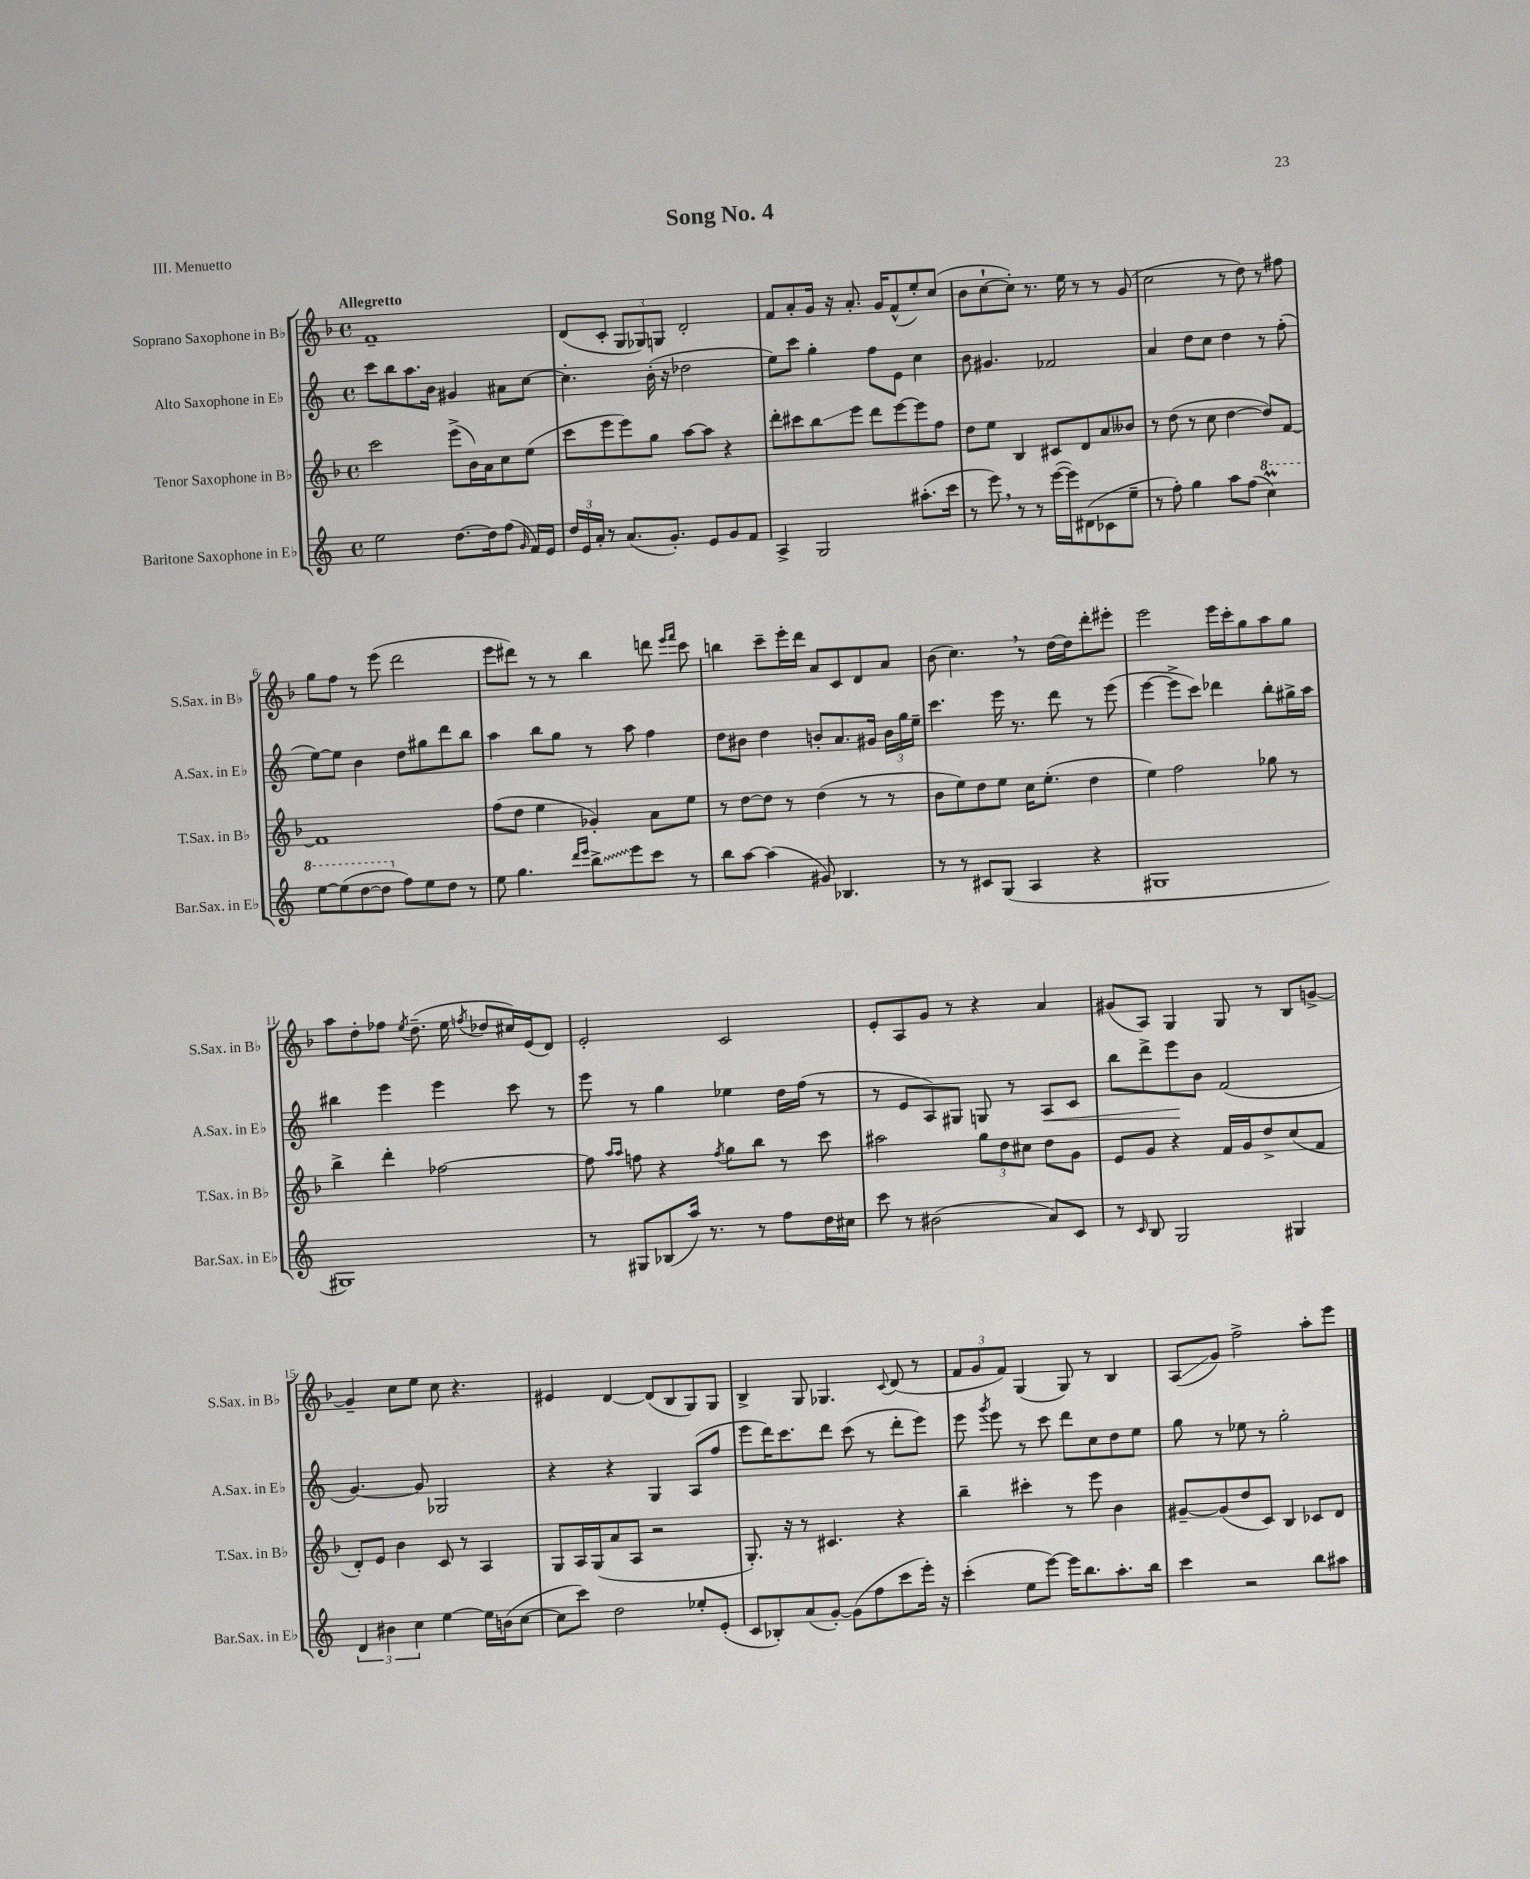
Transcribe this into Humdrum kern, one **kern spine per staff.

**kern	**kern	**kern	**kern
*staff4	*staff3	*staff2	*staff1
*clefG2	*clefG2	*clefG2	*clefG2
*k[]	*k[b-]	*k[]	*k[b-]
*M4/4	*M4/4	*M4/4	*M4/4
*met(c)	*met(c)	*met(c)	*met(c)
2ee\	2ccc\	8ccc\L	1f~
.	.	8bb\	.
.	.	8.aa\	.
.	.	16b\Jk	.
[8.dd\L	(8eee^\L	4g#/	.
.	16b-\L)	.	.
16dd\]k	16a\J	.	.
(8ff\J	8cc\	8a#\L	.
16qqg/	.	.	.
16f/LL)	(8ee\J	[8cc\J	.
16e/JJ	.	.	.
=	=	=	=
24dd/LL	8ccc\L	4.cc'\]	(8d/L
24e/	.	.	.
24a'/JJ	.	.	.
8r	8eee\	.	8c'/J
(8.a/L	8eee\)	.	12G/L
.	.	.	12G-/)
.	8gg\J	(16b'\	.
.	.	.	12G/J
8.g'/J)	.	16r	.
.	[8aa\L	2dd-\	2d'/
8e/L	8aa\]J	.	.
8g/	4r	.	.
8f/J	.	.	.
=	=	=	=
4A^/	8ddd'\L	8ee\L)	8f/L
.	8ccc#\	8ccc\J	8a'/
2G/	8bb-\	4gg'\	16g/Jk
.	.	.	16r
.	8eee\J	.	8.a'/
.	8ddd\L	8ff\L	.
.	.	.	16g/LK
.	[8eee\	8e\J	(8f^^/
(8.aa#'\L	8eee\]	4cc\	8ee'/)
.	8ff\J	.	(8cc/J
16ccc\Jk	.	.	.
=	=	=	=
8r	8dd\L	8b\	8b-\L
8eee\)	8ee\J	4.g#/	[8cc`\
8r	4B-/	.	8cc'\]J)
8r	.	.	8.r
([16eee\LL	8c#/L	2f-/	.
16eee\]J)	.	.	16ee\
(8d#\	8d/	.	8r
8c-\	8a/	.	8r
8ee~\J	8b--/J	.	(8g/
=	=	=	=
8r	8r	4a/	2cc\
8ff'\)	(8dd\	.	.
4gg\	8r	8dd\L	.
.	8cc\	8cc\J	.
8aa\L	[4dd\	4dd\	8r
(8ff\J	.	.	8dd\)
4ccc\)	8dd/]L)	8r	8r
.	[8f/J	(8ff'\	8ff#\
=	=	=	=
[8eee\L	1f]	[8ee\L)	8gg\L
(8eee\]	.	8ee\]J	8ff\J
[8ddd\	.	4b\	8r
8ddd\]J	.	.	(8eee\
8ff\L)	.	8dd\L	2ddd\
8ee\	.	8gg#\	.
8dd\J	.	8ddd\	.
8r	.	8bb\J	.
=	=	=	=
8ee\	(8ff\L	4aa\	8eee\L
4.gg\	8dd\J	.	8ddd#\J)
.	4ee\	8bb\L	8r
.	.	8gg\J	8r
16qqddd/LL	.	.	.
16qqeee/JJ	.	.	.
8bb^\L	4g-'/)	8r	4bb-\
8eee\	.	8aa\	.
8ccc\J	8a\L	4ff\	8ddd\
.	.	.	16qqeee/LL
.	.	.	16qqfff/JJ
8r	8ee\J	.	8ccc\
=	=	=	=
8bb\L	8r	8dd\L	4bb\
[8aa\J	[8dd\L	8b#\J	.
(4aa\]	8dd\]J	4dd\	8ccc~\L
.	8r	.	16eee'\L
.	.	.	16ddd\JJ
8g#/)	(4dd\	8b'/L	8a/L
4.B-/	.	8.a/	8c/
.	8r	.	8d/
.	.	16g#/Jk	.
.	8r	24b\LL	8a/J
.	.	24gg\	.
.	.	24ee~\JJ	.
=	=	=	=
8r	8b-\L	4.ccc\	(8b-\
8r	8ee\)	.	4.cc\)
8c#/L	8dd\	.	.
(8G/J	8ee\J	16eee\	.
.	.	8.r	.
4A/	16cc\LK	.	8r
.	(8.ee'\J	.	.
.	.	8ddd\	[16dd\LL
.	.	.	16dd\]J
4r	4dd\	8r	8ddd'\
.	.	(8eee\	8eee#'\J
=	=	=	=
1G#	4ee\)	[4eee\	2eee\
.	2ff\	8eee^\]L	.
.	.	8ccc\J)	.
.	.	4ddd-\	16eee\LL
.	.	.	16ccc'\J
.	.	.	8gg\
.	8gg-\	8bb'\L	8aa\
.	8r	16gg#^\L	8gg\J
.	.	16aa\JJ	.
=	=	=	=
1G#)	4bb-^\	4bb#\	8aa\L
.	.	.	8dd'\
.	4ddd'\	4eee\	8ff-\J
.	.	.	8qee/
.	.	.	(8.dd~\
.	[2ff-\	4eee\	.
.	.	.	16ee\
.	.	.	8qff/
.	.	.	8dd-/L
.	.	8ccc\	16cc#/L)
.	.	.	(16e/J
.	.	8r	8d/J)
=	=	=	=
8r	8ff-\]	8eee\	2e'/
.	16qqaa/LL	.	.
.	16qqaa/JJ	.	.
8G#/L	8ff\	8r	.
(8B-/	4r	4gg\	.
16aa/Jk)	.	.	.
8.r	.	.	.
.	8qff/	.	.
.	8gg\L	4ee-\	2c/
8r	8bb-\J	.	.
8ff\L	8r	16dd\LL	.
.	.	(16ff\JJ	.
16dd\L	8ccc\	8r	.
16cc#\JJ	.	.	.
=	=	=	=
8ccc\	2aa#\	8r	8e'/L
8r	.	8e/L	8A/
(2b#\	.	8A/)	8g/J
.	.	8G#/J	8r
.	12gg\L	8G/	4r
.	12dd\	.	.
.	.	8r	.
.	12cc#\J	.	.
8a/L)	8dd\L	8A/L	4a/
8c/J	8g\J	8c/J	.
=	=	=	=
8r	8e/L	8bb\L	(8g#/L
16qqc/	.	.	.
8B/	8g/J	8ddd^\	8A/J)
2G/	4r	8eee\	4G/
.	.	8b\J	.
.	16f/LL	(2f/	8G/
.	16g/J	.	.
.	8dd^/	.	8r
4G#/	(8cc/	.	8B-/L
.	8f/J	.	[8g^/J
=	=	=	=
6d/	8d'/L)	[4.g/)	4g~/]
.	8e/J	.	.
6b#\	.	.	.
.	4b-\	.	8cc\L
6cc\	.	.	.
.	.	8g/]	8ee\J
[4ee\	8c/	2G-/	8cc\
.	8r	.	4.r
16ee\]LL	4A/	.	.
(16b\J	.	.	.
[8cc\J	.	.	.
=	=	=	=
8cc\]L	8G/L	4r	4e#/
8ccc\J)	16A/L	.	.
.	(16G/J	.	.
2dd\	8a/	4r	[4d/
.	8A/J	.	.
.	2r	4G/	(8d/]L
.	.	.	8B-/
8ee-'/L	.	(8A/L	8G/)
(8e'/J	.	8ff/J	8G/J
=	=	=	=
8c/L	8.G'/)	8eee\L	4B-^/
8B-'/)	.	16ddd\K)	.
.	16r	8.ccc\	.
(8a/	8r	.	8G/
[8g'/J)	4.c#/	8ddd\J	4.G-/
(8g\]L	.	(8ccc\	.
8ff\	.	8r	.
.	.	.	8qqc/
8ccc\	4r	8ddd'\L	(8d/
16eee'\Jk)	.	8eee\J)	8r
16r	.	.	.
=	=	=	=
(4ccc'\	4bb-~\	8eee\	12f/L
.	.	.	12g/
.	.	8qggg/	.
.	.	8eee\	.
.	.	.	12f/J)
8ee\L	4ccc#'\	8r	(4G/
[8eee\J)	.	8ccc\	.
16eee\]LK	8r	8ddd\L	8G/)
8.bb\	.	.	.
.	8eee\	8cc\	8r
8.aa'\	4b-\	8dd\	4B-/
.	.	8ee\J	.
16bb\Jk	.	.	.
=	=	=	=
4ccc\	[8g#~/L	8gg\	(8A/L
.	(8g#/]	8r	8g/J)
2r	8dd/	8ee-\	2ff^\
.	8c/J)	8r	.
.	4B-/	2gg'\	.
8bb\L	8c-/L	.	8aa'\L
8aa#\J	8d/J	.	8eee\J
==	==	==	==
*-	*-	*-	*-
